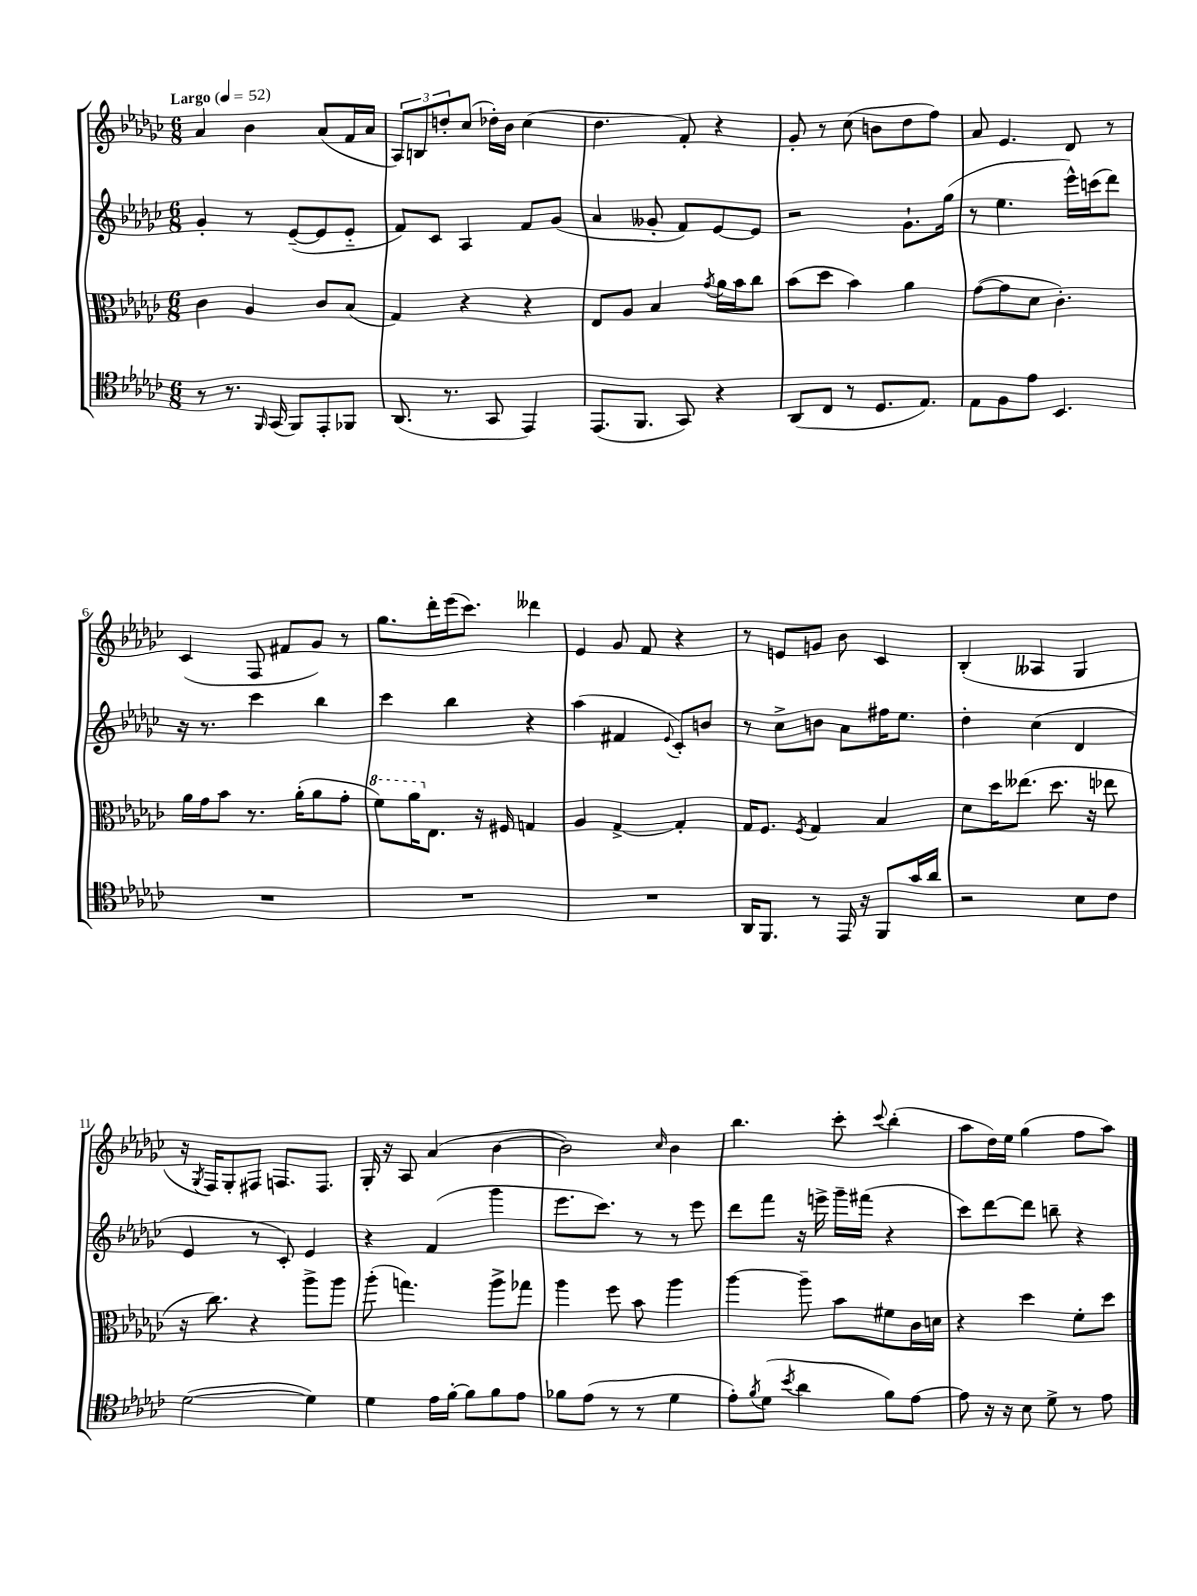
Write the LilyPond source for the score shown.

<<
\new StaffGroup <<
\new Staff = "s0" {
    \clef treble \key ges \major \numericTimeSignature \time 6/8 \tempo "Largo" 4 = 52
    aes'4 bes'4 aes'8( f'16 aes'16 |
    \tuplet 3/2 { aes8) b8 d''8-. } ces''8( des''16-.) bes'16 ces''4( |
    des''4. f'8-.) r4 |
    ges'8-. r8 ces''8( b'8 des''8 f''8) |
    aes'8 ees'4. des'8 r8 |
    ces'4( f8 fis'8 ges'8) r8 |
    ges''8. des'''16-. ees'''16( ces'''8.) deses'''4 |
    ees'4 ges'8 f'8 r4 |
    r8 e'8 g'8 bes'8 ces'4 |
    bes4-.( aeses4 ges4 |
    r16 \acciaccatura { ges8 } f16) ges8-. fis8 f8. f8. |
    ges16-. r16 aes8 aes'4( bes'4~ |
    bes'2) \grace { ces''16 } bes'4 |
    bes''4. ces'''8-. \appoggiatura { ces'''8 } bes''4-.( |
    aes''8 des''16) ees''16 ges''4( f''8 aes''8) \bar "|." |
}
\new Staff = "s1" {
    \clef treble \key ges \major \numericTimeSignature \time 6/8
    ges'4-. r8 ees'8~--( ees'8 ees'8-_ |
    f'8) ces'8 aes4 f'8 ges'8( |
    aes'4 geses'8-. f'8) ees'8~ ees'8 |
    r2 ges'8.-! ges''16( |
    r8 ees''4. ees'''16-^) c'''16( des'''8) |
    r16 r8. ces'''4 bes''4 |
    ces'''4 bes''4 r4 |
    aes''4( fis'4 \appoggiatura { ees'8 } ces'8-.) b'8 |
    r8 ces''8-> b'8 aes'8 fis''16 ees''8. |
    des''4-. ces''4( des'4 |
    ees'4 r8 ces'8-.) ees'4 |
    r4 f'4( ges'''4 |
    ees'''8. ces'''8.) r8 r8 ees'''8 |
    des'''8 f'''8 r16 e'''16-> ges'''16-- fis'''16( r4 |
    ces'''8) des'''8~ des'''8 b''8-- r4 \bar "|." |
}
\new Staff = "s2" {
    \clef alto \key ges \major \numericTimeSignature \time 6/8
    ces'4 aes4 ces'8 bes8( |
    ges4) r4 r4 |
    ees8 aes8 bes4 \acciaccatura { ges'8 } aes'16 bes'16 ces''8 |
    bes'8( des''8 bes'4) aes'4 |
    ges'8~( ges'8 des'8 ces'4.-.) |
    aes'16 ges'16 bes'8 r8. aes'16-.( aes'8 ges'8-. |
    \ottava #1 f''8) aes''16 \ottava #0 ees8. r16 fis16 g4 |
    aes4 ges4~-> ges4-. |
    ges16 f8. \acciaccatura { f8 } ges4 bes4 |
    des'8 des''16 eeses''8.( des''8. r16 ees''8 |
    r16 ces''8.) r4 aes''8-> aes''8 |
    aes''8-.( g''4.) aes''8-> ges''8 |
    aes''4 f''8 bes'8 aes''4 |
    aes''4~ aes''8-- bes'8 fis'8 ces'16 d'16 |
    r4 des''4 f'8-. des''8 \bar "|." |
}
\new Staff = "s3" {
    \clef tenor \key ges \major \numericTimeSignature \time 6/8
    r8 r8. \grace { f,16 } ges,16( f,8) ees,8-. fes,8 |
    aes,8.( r8. ges,8 ees,4) |
    ees,8.( f,8. ges,8) r4 |
    aes,8( ces8 r8 des8. ees8.) |
    ees8 f8 ees'8 bes,4. |
    R2. |
    R2. |
    R2. |
    aes,16 f,8. r8 ees,16 r16 f,8 ges'16 aes'16 |
    r2 bes8 ces'8 |
    des'2~( des'4) |
    des'4 ees'16 f'16~-. f'8 f'8 ees'8 |
    fes'8 ees'8( r8 r8 des'4 |
    ees'8-.) \acciaccatura { f'8 } des'8( \acciaccatura { bes'8 } aes'4 f'8) ees'8~ |
    ees'8 r16 r16 bes8 des'8-> r8 ees'8 \bar "|." |
}
>>
>>
